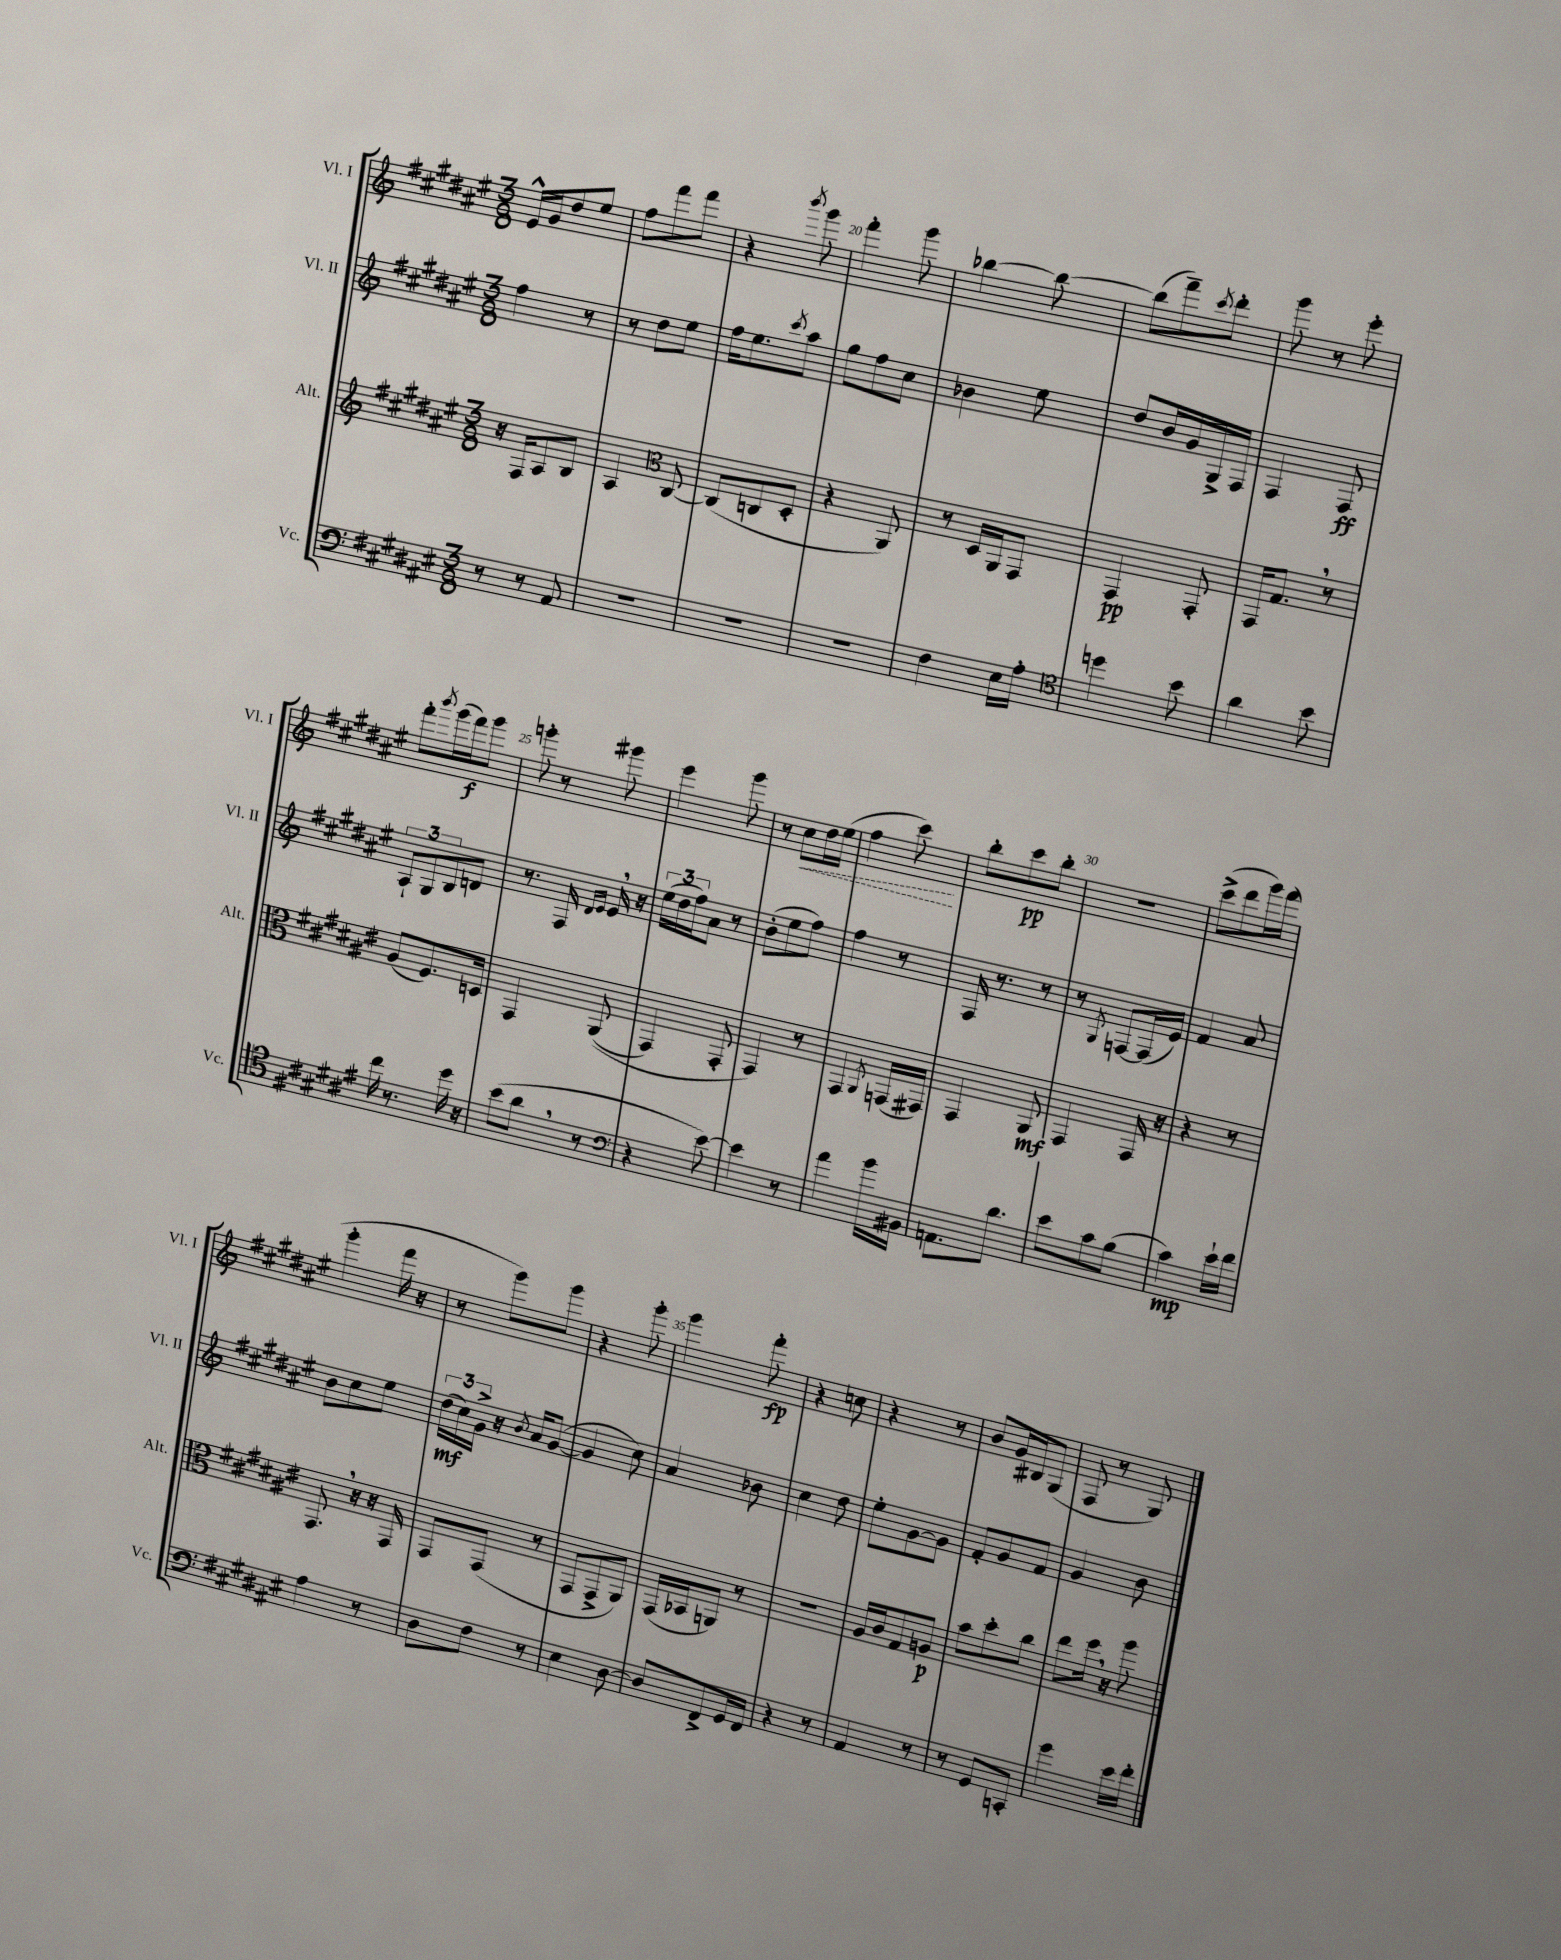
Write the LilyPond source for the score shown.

<<
\new StaffGroup <<
\new Staff = "s0" \with { instrumentName = "Vl. I" shortInstrumentName = "Vl. I" } {
    \clef treble \key fis \major \numericTimeSignature \time 3/8
    eis'16-^ gis'16 dis''8 eis''8 |
    fis''8 fis'''8 fis'''8 |
    r4 \acciaccatura { b'''8 } gis'''8 |
    fis'''4-. gis'''8 |
    bes''4~ bes''8~ |
    bes''8( fis'''8--) \acciaccatura { cis'''8 } dis'''8-. |
    gis'''8 r8 eis'''8-. |
    fis'''8-. \acciaccatura { b'''8 } gis'''16( fis'''16\f) gis'''8 |
    g'''8-. r8 gis'''8 |
    eis'''4 gis'''8 |
    r8 \once \override Hairpin.style = #'dashed-line cis''8\< dis''16 eis''16( |
    fis''4 cis'''8\!) |
    b''8-. cis'''8\pp b''8-. |
    R4. |
    cis'''8->( dis'''8 gis'''16) fis'''16( |
    gis'''4-. fis'''16 r16 |
    r8 gis'''8) gis'''8 |
    r4 gis'''8-. |
    gis'''4 fis'''8-.\fp |
    r4 c''8 |
    r4 r8 |
    b'8 gis'16 bis16 gis8( |
    fis8 r8 gis8) \bar "|." |
}
\new Staff = "s1" \with { instrumentName = "Vl. II" shortInstrumentName = "Vl. II" } {
    \clef treble \key fis \major \numericTimeSignature \time 3/8
    fis''4 r8 |
    r8 dis''8 eis''8 |
    fis''16 eis''8. \acciaccatura { cis'''8 } ais''8 |
    gis''8 fis''8 cis''8 |
    bes'4 eis''8 |
    dis''8 b'16 gis'16 gis16-> fis16 |
    fis4 fis8\ff |
    \tuplet 3/2 { ais8-! gis8 b8 } d'8 |
    r8. fis16 \grace { dis'16 eis'16 } eis'16 \breathe r16 |
    \tuplet 3/2 { eis''16( dis''16 fis''16) } ais'8 r8 |
    b'8-.( eis''8 fis''8) |
    fis''4 r8 |
    fis16 r8. r8 |
    r8 \acciaccatura { gis8 } f8~ f16( eis'16) |
    fis'4 ais'8 |
    b'8 cis''8 eis''8 |
    \tuplet 3/2 { dis''16\mf( cis''16) gis'16-> } r16 \acciaccatura { b'8 } ais'16 gis'8~( |
    gis'4 cis''8) |
    ais'4 bes'8 |
    cis''4 dis''8 |
    eis''8-. gis'8~ gis'8 |
    fis'8-. gis'8 fis'8 |
    gis'4 b'8 \bar "|." |
}
\new Staff = "s2" \with { instrumentName = "Alt." shortInstrumentName = "Alt." } {
    \clef treble \key fis \major \numericTimeSignature \time 3/8
    r16 fis16 ais8 b8 |
    ais4 \clef alto cis8~ |
    cis8( c8 dis8-. |
    r4 ais,8) |
    r8 dis16 ais,16 gis,8 |
    gis,4\pp gis,8-. |
    gis,16 gis8. \breathe r8 |
    ais8( fis8.) d16 |
    gis,4 ais,8(\( |
    gis,4) gis,8-. |
    gis,4\) r8 |
    gis,4 \acciaccatura { ais,8 } g,16( gis,16) |
    gis,4 ais,8\mf |
    gis,4 gis,16 r16 |
    r4 r8 |
    gis,8. \breathe r16 r16 gis,16 |
    gis,8 gis,8( r8 |
    gis,8 gis,8-> ais,8) |
    gis,16( bes,16 a,8) r8 |
    R4. |
    ais16 cis'16 gis8 a8\p |
    b'8 dis''8-. cis''8 |
    eis''8 fis''16 \breathe r16 ais''8 \bar "|." |
}
\new Staff = "s3" \with { instrumentName = "Vc." shortInstrumentName = "Vc." } {
    \clef bass \key fis \major \numericTimeSignature \time 3/8
    r8 r8 ais,8 |
    R4. |
    R4. |
    R4. |
    fis4 eis16 ais16-. |
    \clef tenor d''4 b'8 |
    ais'4 b'8 |
    cis''16 r8. dis''16 r16 |
    b'8( ais'8 \breathe r8 |
    \clef bass r4 eis'8~) |
    eis'4 r8 |
    ais'4 b'16 bis,16 |
    a,8. dis'8. |
    eis'8 cis'8 b8( |
    cis'4\mp) eis'16-! fis'16 |
    ais4 r8 |
    dis8 fis8 r8 |
    eis4 dis8~ |
    dis8 fis,8-> gis,16 fis,16 |
    r4 r8 |
    ais,4 r8 |
    r8 gis,8 c,8-. |
    gis'4 eis'16 fis'16-. \bar "|." |
}
>>
>>
\layout { \context { \Score currentBarNumber = #17 \override BarNumber.break-visibility = ##(#f #t #t) barNumberVisibility = #(every-nth-bar-number-visible 5) } }
